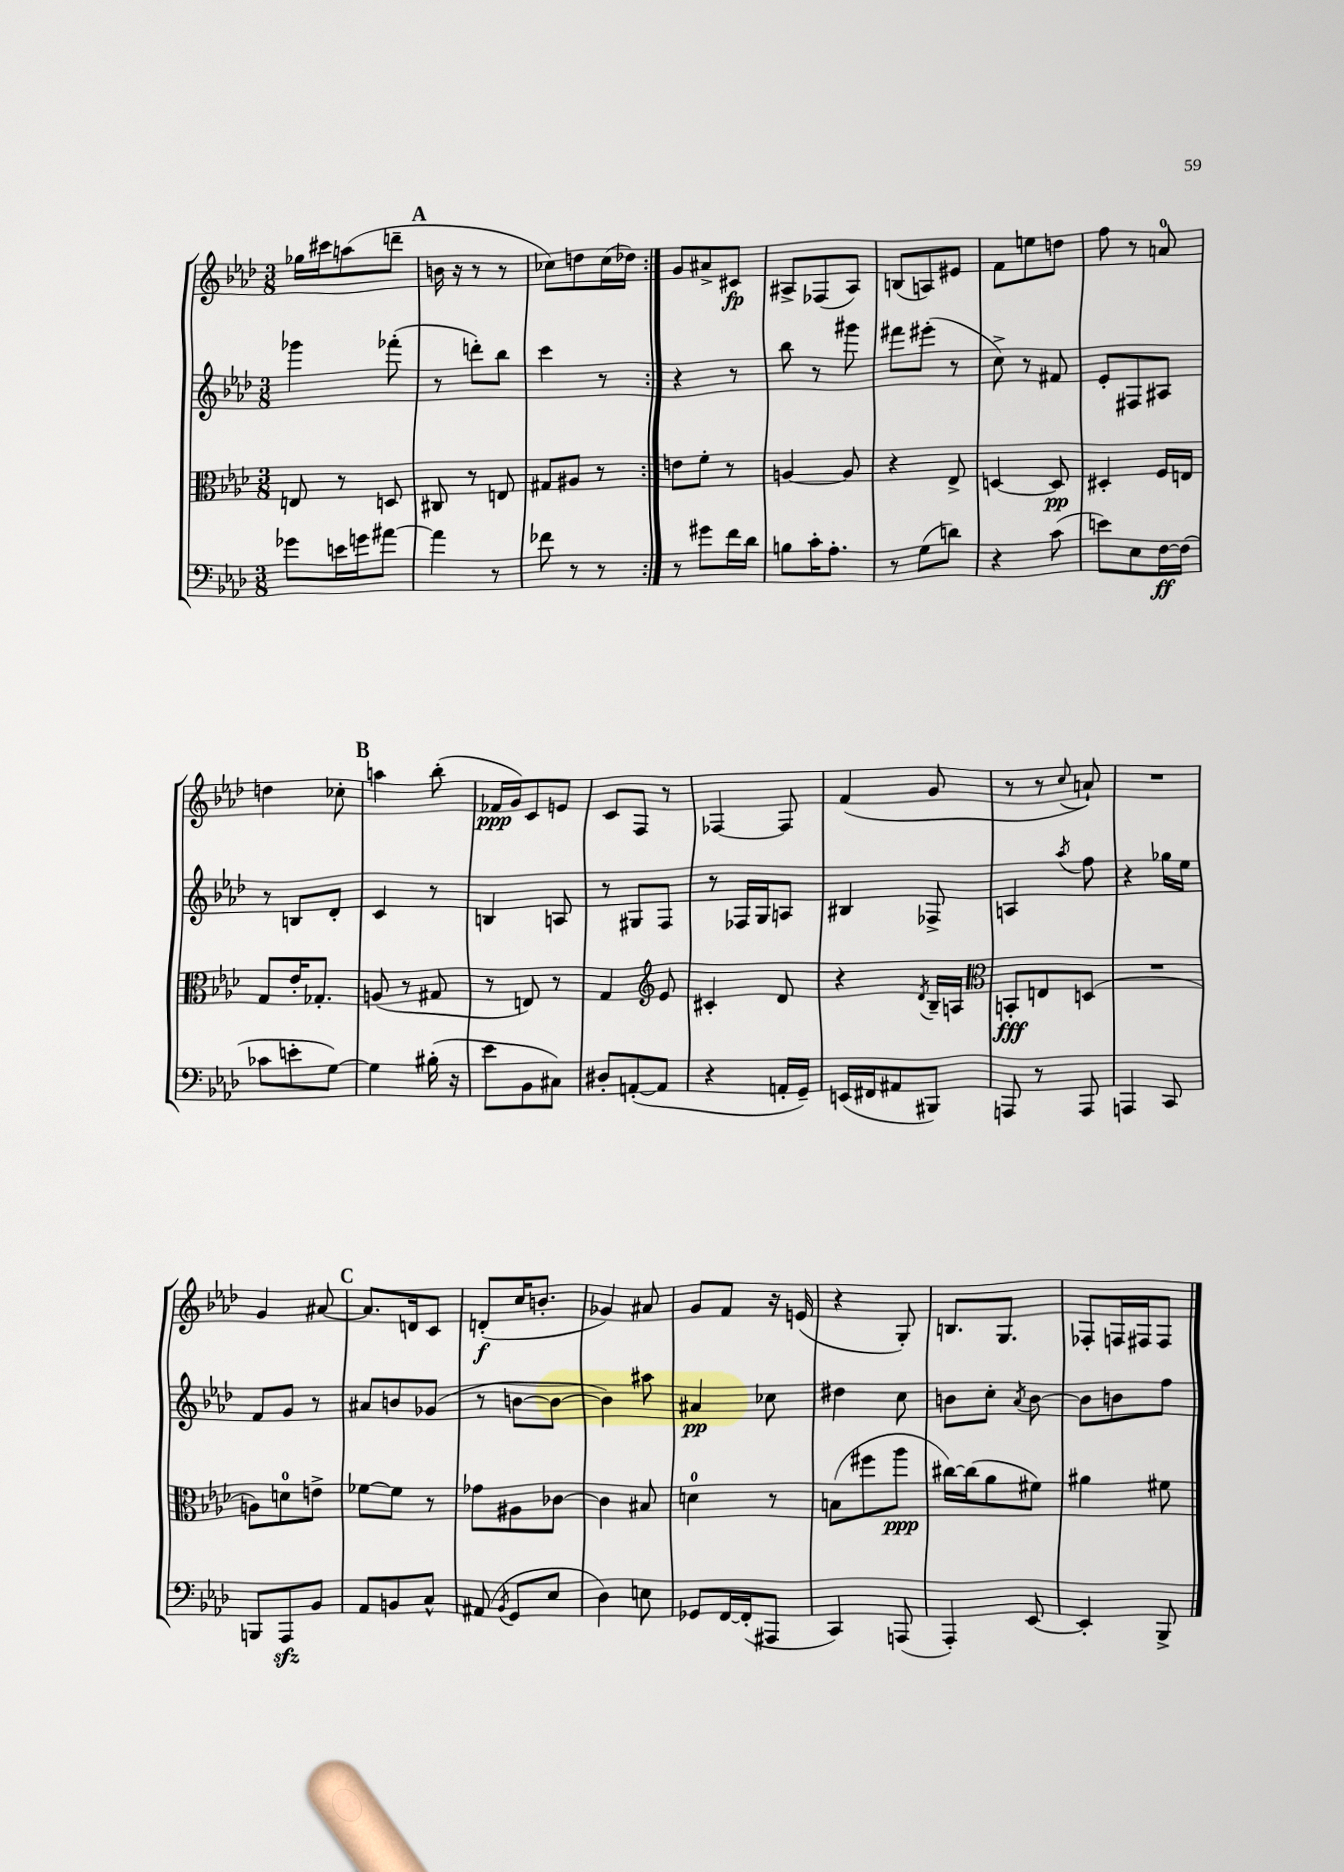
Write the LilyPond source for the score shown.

<<
\new StaffGroup <<
\new Staff = "s0" {
    \clef treble \key aes \major \numericTimeSignature \time 3/8
    \autoBeamOff \repeat volta 2 { ges''16[ cis'''16 a''8( d'''8]-- |
    \mark \markup { \bold "A" } b'16 r16 r8 r8 |
    ces''8[) d''8 ces''16( des''16]) | }
    g'8[ ais'8-> cis'8]\fp |
    ais8[-> fes8( ais8]) |
    b8[( a8) eis'8] |
    f'8[ e''8 d''8] |
    f''8 r8 a'8-0 |
    d''4 ces''8-. |
    \mark \markup { \bold "B" } a''4 bes''8-.( |
    fes'16[\ppp g'16) c'8 e'8] |
    c'8[ f8] r8 |
    fes4~ fes8 |
    f'4( g'8 |
    r8 r8 \appoggiatura { c''8 } a'8-!) |
    R4. |
    g'4 ais'8~ |
    \mark \markup { \bold "C" } ais'8.[ d'16 c'8] |
    d'8[-.\f( c''16 b'8.]-. |
    ges'4) ais'8 |
    g'8[ f'8] r16 e'16( |
    r4 g8-.) |
    b8.[ g8.] |
    fes8[-. f16 fis16 fis8] \bar "|." |
}
\new Staff = "s1" {
    \clef treble \key aes \major \numericTimeSignature \time 3/8
    \autoBeamOff \repeat volta 2 { ges'''4 fes'''8-.( |
    \mark \markup { \bold "A" } r8 d'''8[-.) bes''8] |
    c'''4 r8 | }
    r4 r8 |
    bes''8 r8 gis'''8 |
    fis'''8[ eis'''8]-.( r8 |
    c''8->) r8 fis'8 |
    ees'8[-. fis8 ais8] |
    r8 b8[ des'8]-. |
    \mark \markup { \bold "B" } c'4 r8 |
    b4 a8 |
    r8 gis8[ f8] |
    r8 fes16[ g16 a8] |
    bis4 fes8-> |
    a4 \acciaccatura { aes''8 } f''8 |
    r4 ges''16[ ees''16] |
    f'8[ g'8] r8 |
    \mark \markup { \bold "C" } ais'8[ b'8 ges'8]( |
    r8 b'8[~ b'8]~ |
    b'4) ais''8 |
    ais'4\pp ces''8 |
    dis''4 c''8 |
    b'8[ c''8]-. \acciaccatura { aes'8 } b'8~ |
    b'8[ b'8 f''8] \bar "|." |
}
\new Staff = "s2" {
    \clef alto \key aes \major \numericTimeSignature \time 3/8
    \autoBeamOff \repeat volta 2 { e8 r8 d8 |
    \mark \markup { \bold "A" } cis8 r8 e8 |
    gis8[ ais8] r8 | }
    e'8[ f'8]-. r8 |
    a4~ a8 |
    r4 ees8-> |
    d4~ d8\pp |
    dis4-. f16[ e16] |
    g8[ ees'16-. ges8.]-. |
    \mark \markup { \bold "B" } a8( r8 gis8 |
    r8 e8) r8 |
    g4 \clef treble ees'8 |
    cis'4-. des'8 |
    r4 \acciaccatura { des'8 } bes16[-- a16] |
    \clef alto b,8[-.\fff e8 d8]( |
    R4. |
    a8[) d'8-0 e'8]-> |
    \mark \markup { \bold "C" } fes'8[~ fes'8] r8 |
    ges'8[ ais8 ces'8]~ |
    ces'4 bis8 |
    d'4-0 r8 |
    b8[( fis''8 aes''8]\ppp |
    cis''16[~) cis''16( aes'8 fis'8]) |
    ais'4 fis'8 \bar "|." |
}
\new Staff = "s3" {
    \clef bass \key aes \major \numericTimeSignature \time 3/8
    \autoBeamOff \repeat volta 2 { ges'8[ e'16 g'16 ais'8]~ |
    \mark \markup { \bold "A" } ais'4 r8 |
    fes'8 r8 r8 | }
    r8 gis'8[ f'16 des'16] |
    b8[ c'16-. aes8.]-. |
    r8 g8[( d'8]) |
    r4 c'8( |
    e'8[) ees8 f16~\ff f16]( |
    ces'8[ e'8-. g8]~) |
    \mark \markup { \bold "B" } g4 bis16-.( r16 |
    ees'8[ bes,8 cis8]) |
    dis8[-. a,8~-.( a,8] |
    r4 a,16[-. g,16]--) |
    e,16[( fis,16 ais,8 bis,,8]) |
    a,,8 r8 a,,8 |
    a,,4 c,8 |
    b,,8[ aes,,8\sfz bes,8] |
    \mark \markup { \bold "C" } aes,8[ b,8 c8]-^ |
    ais,8( \acciaccatura { bes,8 } g,8[ ees8] |
    des4) e8 |
    ges,8[ f,16~ f,16-.( ais,,8] |
    c,4) a,,8( |
    aes,,4-.) ees,8~ |
    ees,4-. bes,,8-> \bar "|." |
}
>>
>>
\layout { \context { \Score \remove "Bar_number_engraver" } }
